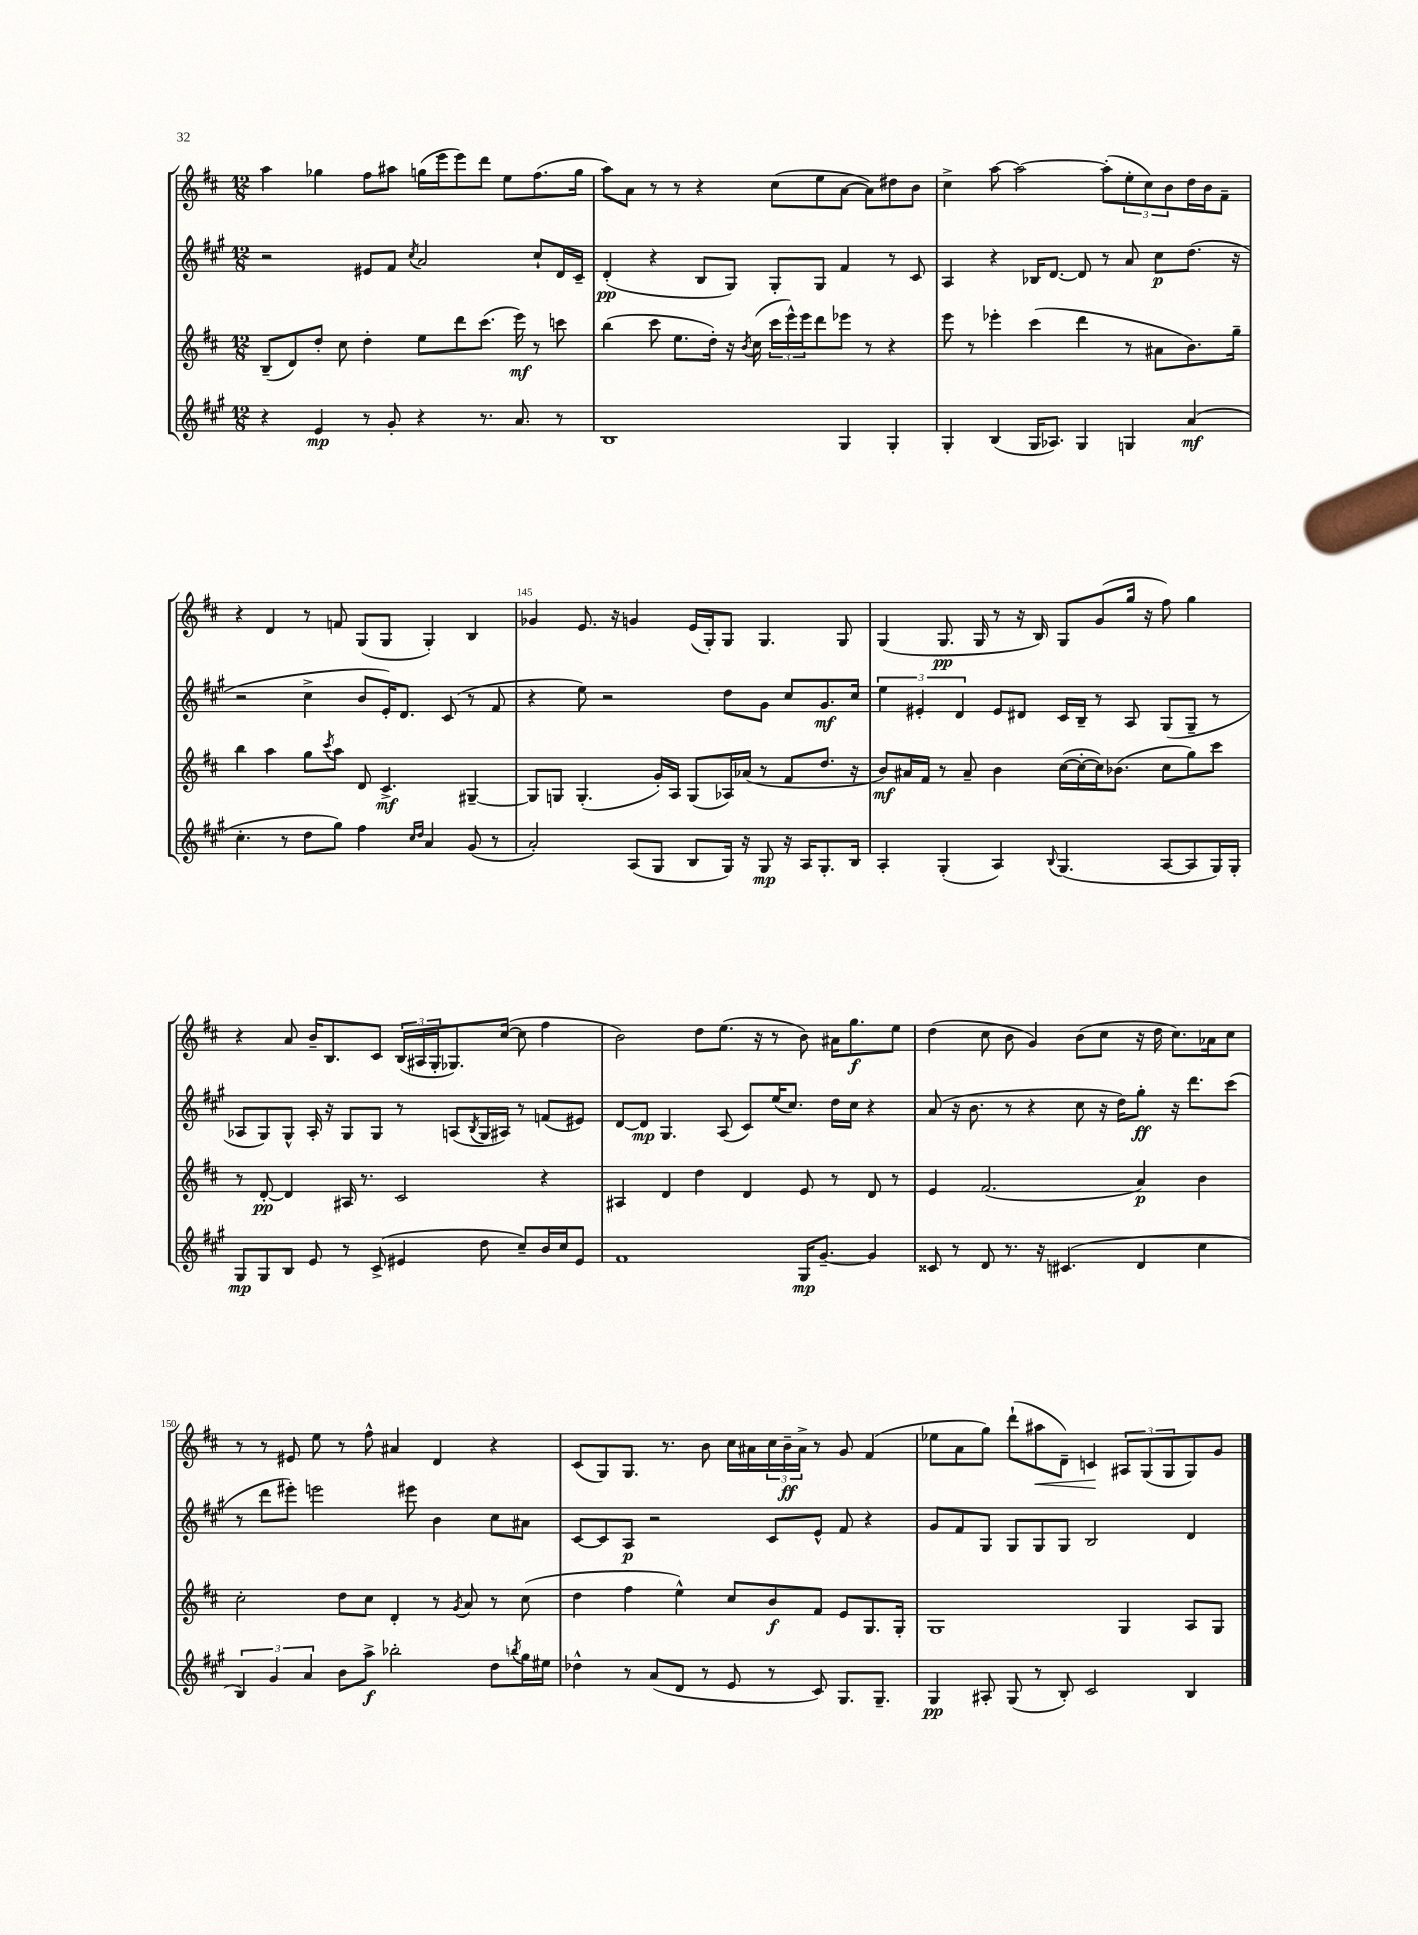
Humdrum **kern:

**kern	**kern	**kern	**kern
*staff4	*staff3	*staff2	*staff1
*clefG2	*clefG2	*clefG2	*clefG2
*k[f#c#g#]	*k[f#c#]	*k[f#c#g#]	*k[f#c#]
*M12/8	*M12/8	*M12/8	*M12/8
4r	(8B~	2r	4aa
.	8d)	.	.
4e	8dd'	.	4gg-
.	8cc#	.	.
8r	4dd'	8e#	8ff#
8g#'	.	8f#	8aa#
.	.	8qcc#	.
4r	8ee	2a	(16gg
.	.	.	16eee
.	8ddd	.	8eee)
8.r	(8.ccc#	.	8ddd
.	.	.	8ee
8.a	16eee)	.	.
.	8r	8cc#`	(8.ff#
8r	8ccc	16d	.
.	.	16c#~	16gg
=	=	=	=
1B	(4bb	(4d'	8aa)
.	.	.	8a
.	8ccc#	4r	8r
.	8.ee	.	8r
.	.	8B	4r
.	16dd')	.	.
.	16r	8G#)	.
.	8qb	.	.
.	(16cc#	.	.
.	24ccc#	8G#'	(8cc#
.	24eee^^)	.	.
.	24eee	.	.
.	8ddd	8G#	8ee
4G#	8eee-	4f#	[8a
.	8r	.	8a])
4G#'	4r	8r	8dd#
.	.	8c#	8b
=	=	=	=
4G#'	8eee	4A	4cc#^
.	8r	.	.
(4B	4eee-'	4r	[8aa
.	.	.	2aa_
16G#	(4ccc#	16B-	.
8.A-)	.	[8.d	.
4G#	4ddd	8d]	.
.	.	8r	(8aa']
4G	8r	8a	12ee'
.	.	.	12cc#)
.	8a#	8cc#	.
.	.	.	12b
(4a	8.b)	(8.dd	16dd
.	.	.	16b
.	.	.	8f#~
.	16gg~	16r	.
=	=	=	=
4.cc#'	4bb	2r	4r
.	4aa	.	4d
8r	.	.	.
8dd	8gg	4cc#^	8r
.	8qccc#	.	.
8gg#)	8aa	.	8f
4ff#	8d	8b	(8G
.	4.c#^	16e')	8G
.	.	8.d	.
16qqcc#	.	.	.
16qqdd	.	.	.
4a	.	.	4G')
.	.	(8c#	.
(8g#	[4G#~	8r	4B
8r	.	8f#	.
=	=	=	=
2a')	8G#]	4r	4g-
.	8G	.	.
.	(4.G'	8ee)	8.e
.	.	2r	.
.	.	.	16r
(8A	.	.	4g
8G#	16g')	.	.
.	16A	.	.
8B	(8G	.	(16e
.	.	.	16G')
16G#)	16A-)	8dd	8G
16r	(16a-	.	.
8G#	8r	8g#	4.G
16r	8f#	8cc#	.
16A	.	.	.
8.G#'	8.dd	8.g#	.
.	.	.	8G
16B	16r	16cc#	.
=	=	=	=
4A'	8b)	6ee	(4G
.	16a#	.	.
.	.	6e#'	.
.	16f#	.	.
(4G#'	8r	.	8.G
.	.	6d	.
.	8a#~	.	.
.	.	.	16G
4A)	4b	8e#	8r
.	.	8d#	16r
.	.	.	16B)
8qqB	.	.	.
(4.G#	([16cc#	16c#	8G
.	16cc#'_	16B~	.
.	16cc#])	8r	(8g
.	(8.b-	.	.
.	.	8A	16gg
.	.	.	16r
[8A	8cc#	(8G#	8ff#)
8A]	8gg)	8G#~	4gg
16G#)	8ccc#	8r	.
16G#'	.	.	.
=	=	=	=
8G#	8r	8A-	4r
8G#	[8d'	8G#)	.
8B	4d]	8G#^^	8a
8e	.	16A-'	16b~
.	.	16r	8.B
8r	16A#	8G#	.
.	8.r	.	.
(8c#^	.	8G#	8c#
4e#	2c#	8r	(24B
.	.	.	24A#
.	.	.	24G'
.	.	(8A	8.G-)
.	.	8qB	.
8dd	.	16G#	.
.	.	16A#)	([16cc#
8cc#~)	.	8r	8cc#]
16b	4r	(8f	4ff#
16cc#	.	.	.
8e#	.	8e#)	.
=	=	=	=
1f#	4A#	[8d	2b)
.	.	8d]	.
.	4d	4.G#	.
.	4dd	.	8dd
.	.	(8A	(8.ee
.	4d	8c#)	.
.	.	.	16r
.	.	(16ee	8r
.	.	8.cc#)	.
16G#	8e	.	8b)
[8.g#~	.	.	.
.	8r	16dd	16a#
.	.	16cc#	8.gg
4g#]	8d	4r	.
.	8r	.	8ee
=	=	=	=
8c##	4e	(8a	(4dd
8r	.	16r	.
.	.	8.b	.
8d	(2.f#	.	8cc#
8.r	.	8r	8b
.	.	4r	4g)
16r	.	.	.
(4.c#	.	.	.
.	.	8cc#	(8b
.	.	16r	8cc#
.	.	16dd)	.
4d	4a)	8gg#'	16r
.	.	.	16dd
.	.	16r	8.cc#)
.	.	8.ddd	.
4cc#	4b	.	.
.	.	.	16a-
.	.	(8ccc#	8cc#
=	=	=	=
6B)	2cc#'	8r	8r
.	.	8ddd	8r
6g#	.	.	.
.	.	8eee#')	8e#
6a	.	.	.
.	.	2eee	8ee
8b	8dd	.	8r
8aa^	8cc#	.	8ff#^^
2bb-'	4d'	.	4a#
.	.	8eee#	.
.	8r	4b	4d
.	8qg	.	.
.	8a	.	.
8dd	8r	8cc#	4r
8qbb	.	.	.
16gg#	(8cc#	8a#	.
16ee#	.	.	.
=	=	=	=
4dd-^^	4dd	[8c#	(8c#
.	.	8c#]	8G)
8r	4ff#	8A	8.G
(8a	.	2r	.
.	.	.	8.r
8d	4ee^^)	.	.
8r	.	.	8b
8e	8cc#	.	16cc#
.	.	.	16a#
8r	8b	8c#	24cc#
.	.	.	24b~
.	.	.	24a#^
8c#)	8f#	8e^^	8r
8.G#	8e	8f#	8g
.	8.G	4r	(4f#
8.G#~	.	.	.
.	16G'	.	.
=	=	=	=
4G#	1G	8g#	8ee-
.	.	8f#	8a
8A#'	.	8G#	8gg)
(8G#	.	8G#	(8ddd`
8r	.	8G#	8aa#
8B')	.	8G#	8d~)
2c#	.	2B	4c
.	4G	.	12A#
.	.	.	(12G
.	.	.	12G
4B	8A	4d	8G)
.	8G	.	8g
==	==	==	==
*-	*-	*-	*-
